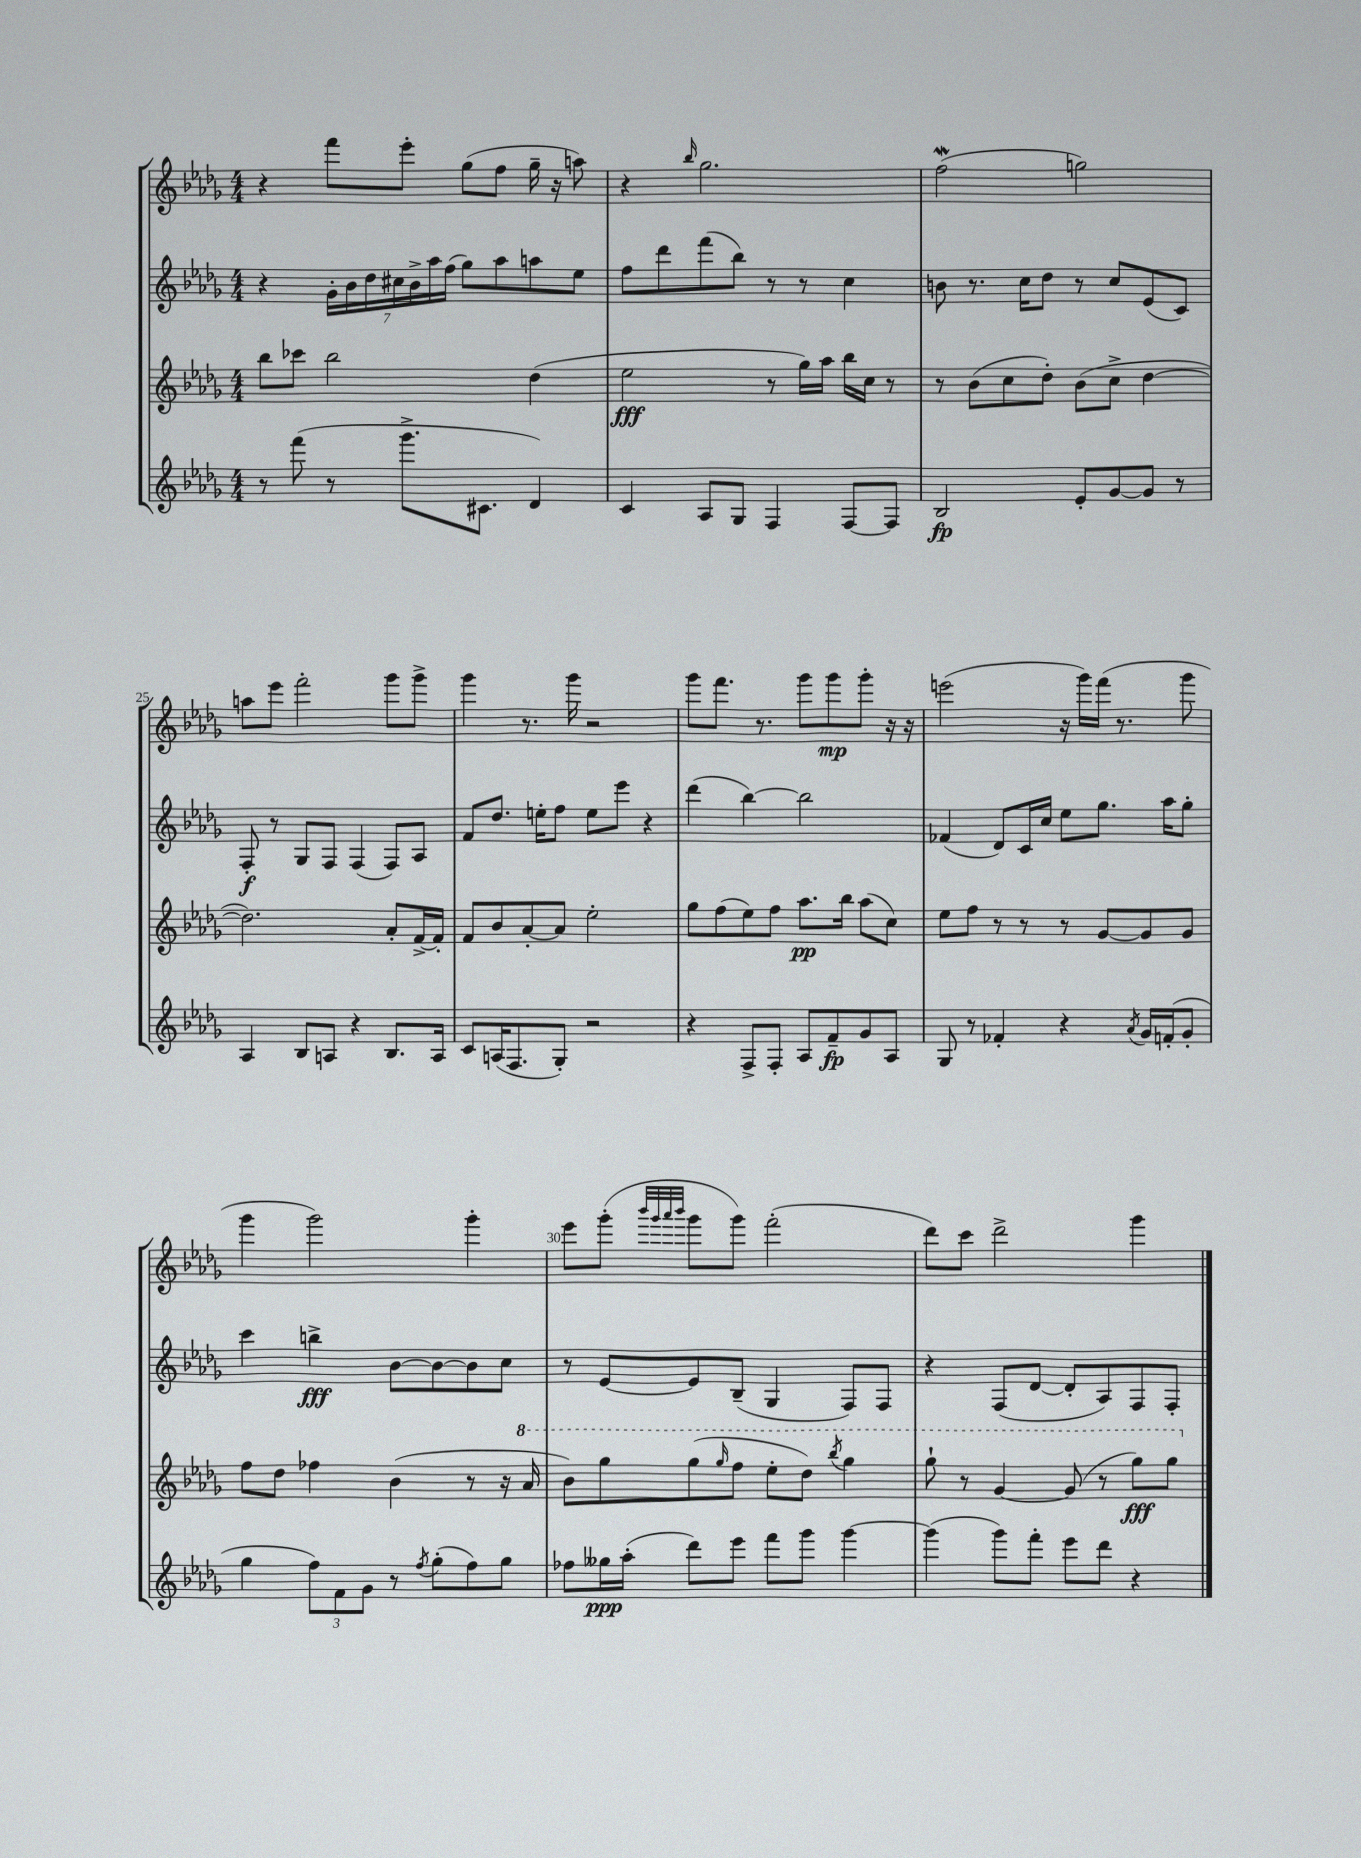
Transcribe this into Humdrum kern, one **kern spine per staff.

**kern	**dynam	**kern	**dynam	**kern	**dynam	**kern	**dynam
*part4	*part4	*part3	*part3	*part2	*part2	*part1	*part1
*staff4	*staff4	*staff3	*staff3	*staff2	*staff2	*staff1	*staff1
*clefG2	*	*clefG2	*	*clefG2	*	*clefG2	*
*k[b-e-a-d-g-]	*	*k[b-e-a-d-g-]	*	*k[b-e-a-d-g-]	*	*k[b-e-a-d-g-]	*
*M4/4	*	*M4/4	*	*M4/4	*	*M4/4	*
=22	=22	=22	=22	=22	=22	=22	=22
8r	.	8bb-\L	.	4r	.	4r	.
(8fff\	.	8ccc-X\J	.	.	.	.	.
8r	.	2bb-\	.	28g-'\LL	.	8fff\L	.
.	.	.	.	28b-\	.	.	.
.	.	.	.	28dd-\	.	.	.
.	.	.	.	28cc#X\	.	.	.
8.ggg-^\L	.	.	.	.	.	8eee-'\J	.
.	.	.	.	28b-^\	.	.	.
.	.	.	.	28aa-\	.	.	.
.	.	.	.	(28ff\JJ	.	.	.
.	.	.	.	8gg-\L)	.	(8gg-\L	.
8.c#X\J	.	.	.	.	.	.	.
.	.	.	.	8aa-\	.	8ff\J	.
4d-/)	.	(4dd-\	.	8aan\	.	16gg-~\	.
.	.	.	.	.	.	16r	.
.	.	.	.	8ee-\J	.	8aan\)	.
=23	=23	=23	=23	=23	=23	=23	=23
4c/	.	2ee-\	fff	8ff\L	.	4r	.
.	.	.	.	8ddd-\	.	.	.
.	.	.	.	.	.	16qqbb-/	.
8A-/L	.	.	.	(8fff\	.	2.gg-\	.
8G-/J	.	.	.	8bb-\J)	.	.	.
4F/	.	8r	.	8r	.	.	.
.	.	16gg-\LL)	.	8r	.	.	.
.	.	16aa-\JJ	.	.	.	.	.
[8F/L	.	16bb-\LL	.	4cc\	.	.	.
.	.	16cc\JJ	.	.	.	.	.
8F/J]	.	8r	.	.	.	.	.
=24	=24	=24	=24	=24	=24	=24	=24
2B-/	fp	8r	.	8bn\	.	(2ffW\	.
.	.	(8b-\L	.	8.r	.	.	.
.	.	8cc\	.	.	.	.	.
.	.	.	.	16cc\KL	.	.	.
.	.	8dd-'\J)	.	8dd-\J	.	.	.
8e-'/L	.	(8b-\L	.	8r	.	2ggn\)	.
[8g-/	.	8cc^\J	.	8cc/L	.	.	.
8g-/J]	.	[4dd-\	.	(8e-/	.	.	.
8r	.	.	.	8c/J)	.	.	.
!!LO:LB:g=z
=25	=25	=25	=25	=25	=25	=25	=25
4A-/	.	2.dd-\])	.	8F'/	f	8aan\L	.
.	.	.	.	8r	.	8eee-\J	.
8B-/L	.	.	.	8G-/L	.	2fff'\	.
8An/J	.	.	.	8F/J	.	.	.
4r	.	.	.	(4F/	.	.	.
8.B-/L	.	8a-'/L	.	8F/L)	.	8ggg-\L	.
.	.	[16f^/L	.	8A-/J	.	8ggg-^\J	.
16A/Jk	.	16f'/JJ]	.	.	.	.	.
=26	=26	=26	=26	=26	=26	=26	=26
8c/L	.	8f/L	.	8f/L	.	4ggg-\	.
(16An/K	.	8b-/	.	8.dd-/J	.	.	.
8.F/	.	.	.	.	.	.	.
.	.	[8a-'/	.	.	.	8.r	.
.	.	.	.	16een'\KL	.	.	.
8G-'/J)	.	8a-/J]	.	8ff\J	.	.	.
.	.	.	.	.	.	16ggg-\	.
2r	.	2ee-'\	.	8ee\L	.	2r	.
.	.	.	.	8eee-\J	.	.	.
.	.	.	.	4r	.	.	.
=27	=27	=27	=27	=27	=27	=27	=27
4r	.	8gg-\L	.	(4ddd-\	.	8ggg-\L	.
.	.	(8ff\	.	.	.	8.fff\J	.
8F^/L	.	8ee-\)	.	[4bb-\)	.	.	.
.	.	.	.	.	.	8.r	.
8F'/J	.	8ff\J	.	.	.	.	.
8A-/L	.	8.aa-\L	pp	2bb-\]	.	8ggg-\L	.
8f~/	fp	.	.	.	.	8ggg-\	mp
.	.	16bb-\Jk	.	.	.	.	.
8g-/	.	(8aa-\L	.	.	.	8ggg-'\J	.
8A-/J	.	8cc\J)	.	.	.	16r	.
.	.	.	.	.	.	16r	.
=28	=28	=28	=28	=28	=28	=28	=28
8G-/	.	8ee-\L	.	(4f-X/	.	(2eeen\	.
8r	.	8ff\J	.	.	.	.	.
4f-X'/	.	8r	.	8d-/L)	.	.	.
.	.	8r	.	16c/L	.	.	.
.	.	.	.	16cc/JJ	.	.	.
4r	.	8r	.	8ee-\L	.	16r	.
.	.	.	.	.	.	16ggg-\LL)	.
.	.	[8g-/L	.	8.gg-\J	.	(16fff\JJ	.
.	.	.	.	.	.	8.r	.
8qa-/	.	.	.	.	.	.	.
16g-/LL	.	8g-/]	.	.	.	.	.
(16fn'/J	.	.	.	16aa-\KL	.	.	.
8g-'/J	.	8g-/J	.	8gg-'\J	.	8ggg-\	.
!!LO:LB:g=z
=29	=29	=29	=29	=29	=29	=29	=29
4gg-\	.	8ff\L	.	4ccc\	.	4ggg-\	.
.	.	8dd-\J	.	.	.	.	.
12ff\L)	.	4ff-X\	.	4bbn^\	fff	2ggg-\)	.
12f\	.	.	.	.	.	.	.
12g-\J	.	.	.	.	.	.	.
8r	.	(4b-\	.	[8b-\L	.	.	.
8qff/	.	.	.	.	.	.	.
(8gg-'\L	.	.	.	8b-\_	.	.	.
8ff\)	.	8r	.	8b-\]	.	4ggg-'\	.
8gg-\J	.	16r	.	8cc\J	.	.	.
*	*	*8va	*	*	*	*	*
.	.	16aa-/	.	.	.	.	.
=30	=30	=30	=30	=30	=30	=30	=30
8ff-X\L	.	8bb-\L)	.	8r	.	8eee-\L	.
16gg--X\L	ppp	8ggg-\	.	[8e-/L	.	(8ggg-'\J	.
(16aa-'\JJ	.	.	.	.	.	.	.
.	.	.	.	.	.	32qqbbb-/LLL	.
.	.	.	.	.	.	32qqggg-/	.
.	.	.	.	.	.	32qqaaa-/	.
.	.	.	.	.	.	32qqbbb-/JJJ	.
8ddd-\L)	.	(8ggg-\	.	8e-/]	.	8ggg-\L	.
.	.	16qqggg-/	.	.	.	.	.
8eee-\J	.	8fff\J	.	(8B-~/J	.	8ggg-\J)	.
8fff\L	.	8eee-'\L	.	4G-/	.	(2fff'\	.
8ggg-\J	.	8ddd-\J)	.	.	.	.	.
.	.	8qbbb-/	.	.	.	.	.
[4ggg-\	.	4ggg-\	.	8F/L)	.	.	.
.	.	.	.	8F/J	.	.	.
=31	=31	=31	=31	=31	=31	=31	=31
(4ggg-\]	.	8ggg-`\	.	4r	.	8ddd-\L)	.
.	.	8r	.	.	.	8ccc\J	.
8ggg-\L)	.	[4gg-/	.	(8F/L	.	2ddd-^\	.
8fff'\J	.	.	.	[8d-/J	.	.	.
8eee-\L	.	(8gg-/]	.	8d-'/L]	.	.	.
8ddd-\J	.	8r	.	8A-/)	.	.	.
4r	.	8ggg-\L)	fff	8F/	.	4ggg-\	.
.	.	8ggg-\J	.	8F'/J	.	.	.
*	*	*X8va	*	*	*	*	*
==	==	==	==	==	==	==	==
*-	*-	*-	*-	*-	*-	*-	*-
